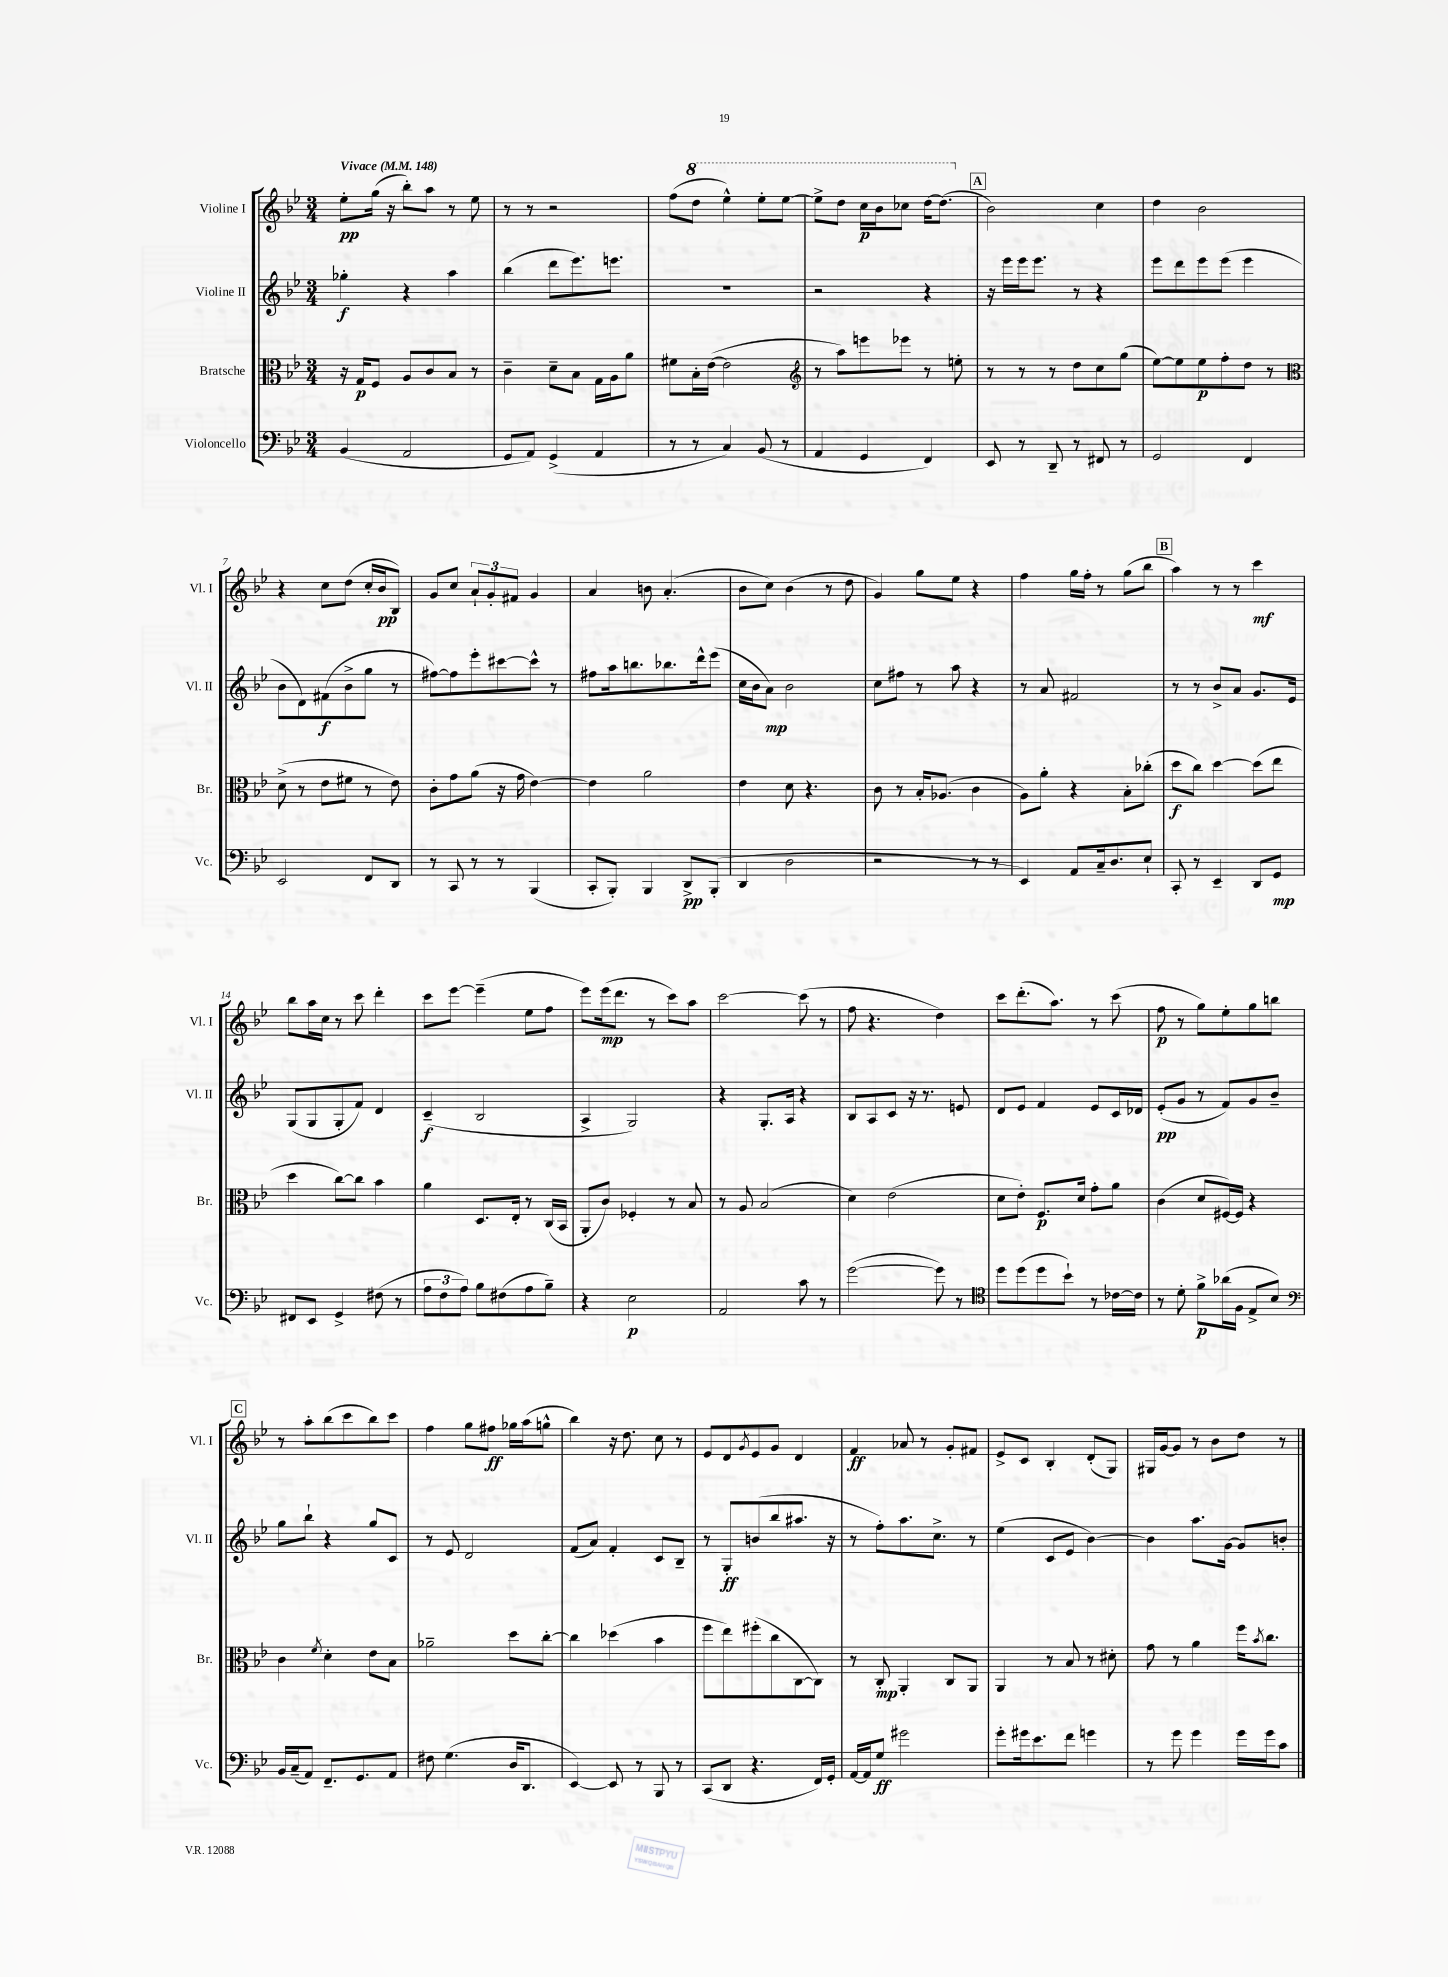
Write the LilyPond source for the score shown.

<<
\new StaffGroup <<
\new Staff = "s0" \with { instrumentName = "Violine I" shortInstrumentName = "Vl. I" } {
    \clef treble \key bes \major \numericTimeSignature \time 3/4 \tempo "Vivace" 4 = 148
    ees''8-.\pp g''16( r16 bes''8-.) a''8 r8 ees''8 |
    r8 r8 r2 |
    f''8( \ottava #1 d'''8 ees'''4-^) ees'''8-. ees'''8~ |
    ees'''8-> d'''8 c'''16\p bes''16 ces'''8 d'''16~ d'''8.( \ottava #0 |
    \mark \markup { \box "A" } bes'2) c''4 |
    d''4 bes'2 |
    r4 c''8 d''8( c''16-. bes'16\pp bes8) |
    g'8 c''8 \tuplet 3/2 { a'8-! g'8-. fis'8 } g'4 |
    a'4 b'8 a'4.-.( |
    bes'8 c''8) bes'4( r8 d''8 |
    g'4) g''8 ees''8 r4 |
    f''4 g''16 f''16-. r8 g''8( bes''8 |
    \mark \markup { \box "B" } a''4) r8 r8 c'''4\mf |
    bes''8 a''16 c''16 r8 c'''8 d'''4-. |
    c'''8 ees'''8~ ees'''4--( ees''8 f''8 |
    ees'''8) ees'''16\mp( d'''8. r8 c'''8) a''8 |
    c'''2~ c'''8( r8 |
    f''8 r4. d''4) |
    c'''8 d'''8.-.( a''8.) r8 c'''8( |
    f''8\p r8 g''8) ees''8-. g''8 b''8 |
    \mark \markup { \box "C" } r8 a''8-. bes''8( c'''8 bes''8) c'''8 |
    f''4 g''8 fis''8\ff ges''16 a''16( g''8-^ |
    bes''4) r16 d''8. c''8 r8 |
    ees'8 d'8 \acciaccatura { g'8 } ees'8 g'8 d'4 |
    f'4\ff aes'8 r8 g'8-. fis'8 |
    ees'8-> c'8 bes4-. d'8-.( g8) |
    gis16 g'16~ g'8 r8 bes'8 d''8 r8 \bar "|." |
}
\new Staff = "s1" \with { instrumentName = "Violine II" shortInstrumentName = "Vl. II" } {
    \clef treble \key bes \major \numericTimeSignature \time 3/4
    ges''4-.\f r4 a''4 |
    bes''4( d'''8 ees'''8.) e'''8. |
    R2. |
    r2 r4 |
    \mark \markup { \box "A" } r16 ees'''16 ees'''16 ees'''8. r8 r4 |
    ees'''8 d'''8 ees'''8 ees'''8( ees'''4 |
    bes'8 d'8) fis'8\f( bes'8-> g''8 r8 |
    fis''8~) fis''8 ees'''8-. cis'''8~ cis'''8-^ r8 |
    fis''8 a''16 b''8. bes''8. d'''16-^ ees'''8( |
    c''16 bes'16 a'8\mp) bes'2 |
    c''8 fis''8 r8 a''8 r4 |
    r8 a'8 fis'2 |
    \mark \markup { \box "B" } r8 r8 bes'8-> a'8 g'8. ees'16 |
    g8( g8 g8-. f'8) d'4 |
    c'4--\f( bes2 |
    a4-> g2) |
    r4 g8.-. a16 r4 |
    bes8 a8 c'8 r16 r8. e'8 |
    d'8 ees'8 f'4 ees'8 c'16 des'16 |
    ees'8-.\pp( g'8 r8 f'8) g'8 bes'8-- |
    \mark \markup { \box "C" } g''8 bes''8-! r4 g''8 c'8 |
    r8 ees'8 d'2 |
    f'8( a'8) f'4-. c'8 bes8-- |
    r8 g8-.\ff b'8( bes''8 ais''8. r16 |
    r8 f''8-.) a''8. c''8.-> r8 |
    ees''4( c'8 ees'8 bes'4~) |
    bes'4 a''8. g'16~ g'8 b'8-. \bar "|." |
}
\new Staff = "s2" \with { instrumentName = "Bratsche" shortInstrumentName = "Br." } {
    \clef alto \key bes \major \numericTimeSignature \time 3/4
    r16 g16\p f8 a8 c'8 bes8 r8 |
    c'4-- d'8-- bes8 g16 a16 a'8 |
    fis'8 bes16-. ees'16~( ees'2 |
    \clef treble r8 a''8) e'''8 ees'''8 r8 e''8-. |
    \mark \markup { \box "A" } r8 r8 r8 d''8 c''8 g''8( |
    ees''8~) ees''8 ees''8\p f''8-. d''8 r8 |
    \clef alto d'8->( r8 ees'8 fis'8 r8 ees'8) |
    c'8-. g'8 a'8( r16 g'16 ees'4~) |
    ees'4 a'2 |
    ees'4 d'8 r4. |
    c'8 r8 bes16-. aes8.( c'4 |
    a8) a'8-. r4 bes8-. ces''8-.( |
    \mark \markup { \box "B" } d''8\f c''8) d''4~ d''8( ees''8 |
    d''4 c''8~) c''8 bes'4 |
    a'4 d8. ees16-. r8 c16( bes,16 |
    a,8-. c'8) fes4-. r8 bes8 |
    r8 a8 bes2( |
    d'4) ees'2( |
    d'8 ees'8-.) f8.\p d'16 g'8-. a'8 |
    c'4( d'8 fis16~) fis16 r4 |
    \mark \markup { \box "C" } c'4 \acciaccatura { f'8 } d'4-. ees'8 bes8 |
    aes'2-- d''8 c''8~-. |
    c''4 des''4( bes'4 |
    f''8 ees''8) fis''8-.( c''8 c8~ c8) |
    r8 c8-.\mp a,4-. c8 a,8 |
    a,4 r8 bes8 r8 dis'8-. |
    g'8 r8 a'4 f''16 \acciaccatura { bes'8 } c''8. \bar "|." |
}
\new Staff = "s3" \with { instrumentName = "Violoncello" shortInstrumentName = "Vc." } {
    \clef bass \key bes \major \numericTimeSignature \time 3/4
    bes,4( a,2 |
    g,8 a,8) g,4->( a,4 |
    r8 r8 c4) bes,8( r8 |
    a,4 g,4 f,4) |
    \mark \markup { \box "A" } ees,8 r8 d,8-- r8 fis,8 r8 |
    g,2 f,4 |
    ees,2 f,8 d,8 |
    r8 c,8 r8 r8 bes,,4( |
    c,8-. bes,,8-.) bes,,4 d,8->\pp bes,,8-.( |
    d,4 d2 |
    r2 r8 r8 |
    ees,4) a,8 c16-- d8. ees8-! |
    \mark \markup { \box "B" } c,8-. r8 ees,4-- d,8 g,8\mp |
    fis,8 ees,8 g,4-> fis8( r8 |
    \tuplet 3/2 { a8 f8 a8) } bes8 fis8( a8 bes8--) |
    r4 ees2\p |
    a,2 c'8 r8 |
    g'2~( g'8) r8 |
    \clef tenor d''8 d''8( d''8 bes'8-!) r8 ces'16~ ces'16 |
    r8 d'8-. f'8->\p aes'16( f16 ees8-> bes8) |
    \mark \markup { \box "C" } \clef bass bes,16 c16--( a,8) f,8.-- g,8. a,8 |
    fis8 g4.( d16 d,8. |
    ees,4~) ees,8 r8 bes,,8 r8 |
    c,8( d,8 r4. f,16) g,16-. |
    a,16~ a,16 g8\ff gis'2 |
    g'8-. gis'16 ees'8. f'8 g'4 |
    r8 g'8 g'4 g'16 g'16 c'8 \bar "|." |
}
>>
>>
